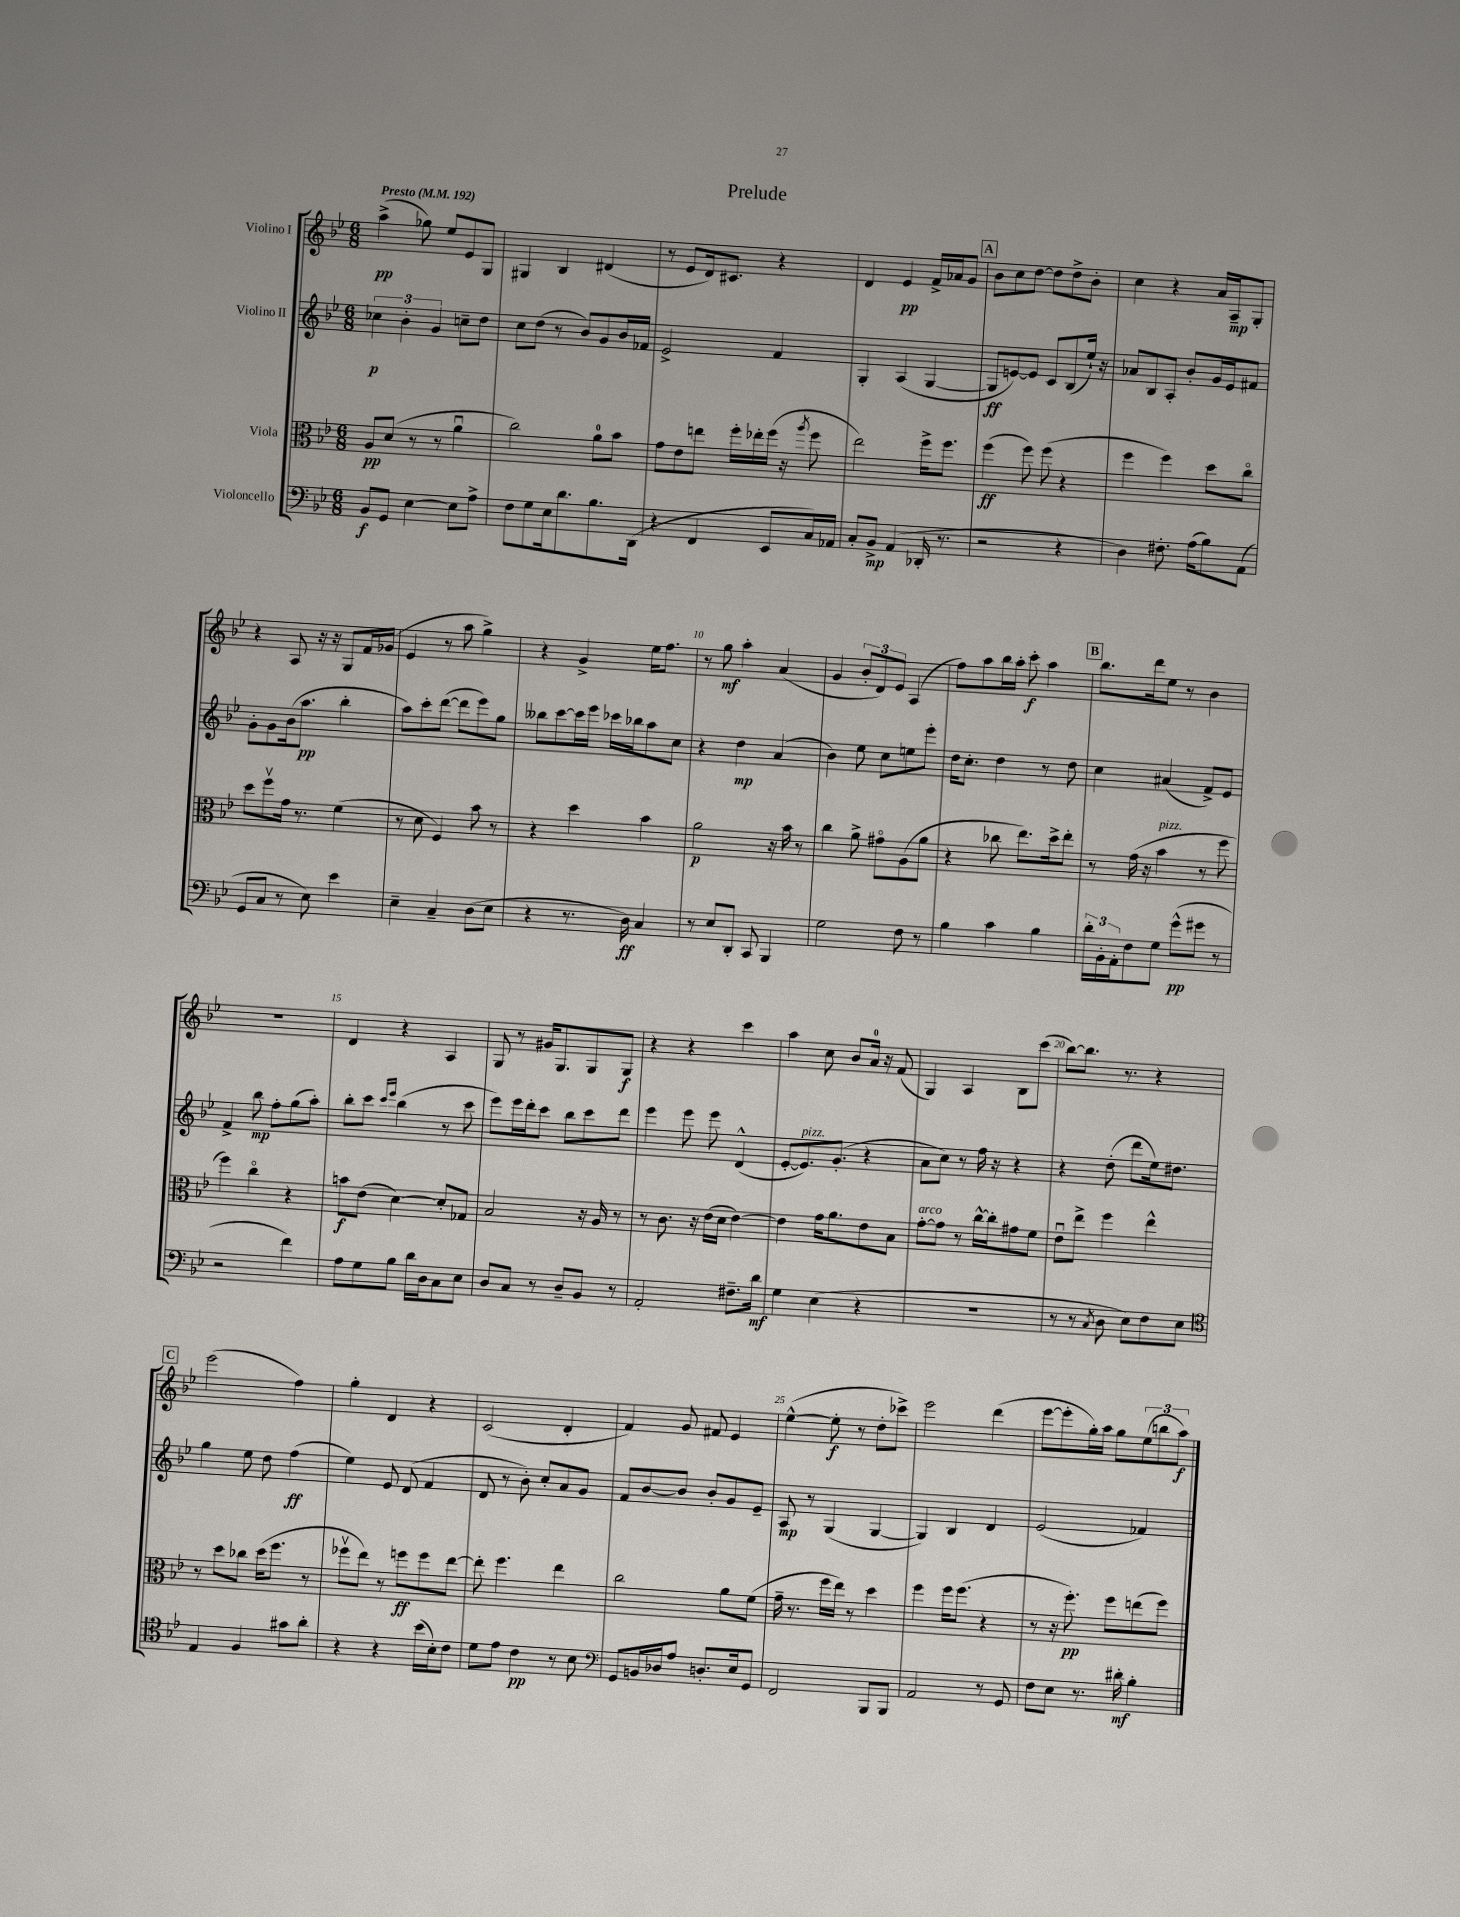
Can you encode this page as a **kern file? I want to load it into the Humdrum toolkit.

**kern	**dynam	**kern	**dynam	**kern	**dynam	**kern	**dynam
*part4	*part4	*part3	*part3	*part2	*part2	*part1	*part1
*staff4	*staff4	*staff3	*staff3	*staff2	*staff2	*staff1	*staff1
*I"Violoncello	*	*I"Viola	*	*I"Violino II	*	*I"Violino I	*
*clefF4	*	*clefC3	*	*clefG2	*	*clefG2	*
*k[b-e-]	*	*k[b-e-]	*	*k[b-e-]	*	*k[b-e-]	*
*M6/8	*	*M6/8	*	*M6/8	*	*M6/8	*
*MM192	*	*MM192	*	*MM192	*	*MM192	*
=1	=1	=1	=1	=1	=1	=1	=1
!	!	!	!	!	!	!LO:TX:a:B:t=Presto	!
8BB-/L	f	8A/L	pp	6cc-X\	p	(4aa^\	pp
8GG/J	.	(8d/J	.	.	.	.	.
.	.	.	.	6b-'\	.	.	.
[4E-\	.	8r	.	.	.	8gg-X\)	.
.	.	.	.	6g/	.	.	.
.	.	8r	.	.	.	8ee-/L	.
8E-\L]	.	4au\	.	8ccn~\L	.	8e-/	.
8A^\J	.	.	.	8dd\J	.	8G/J	.
=2	=2	=2	=2	=2	=2	=2	=2
8F\L	.	2cc\)	.	8cc\L	.	4G#X/	.
8G\	.	.	.	(8dd\J	.	.	.
16E-\k	.	.	.	8r	.	4B-/	.
8.d\	.	.	.	.	.	.	.
.	.	.	.	8b-/L)	.	.	.
8.B-\	.	8a\L	.	8g/	.	(4d#X/	.
.	.	8b-\J	.	16b-/L	.	.	.
(16DD\Jk	.	.	.	16f-X/JJ	.	.	.
=3	=3	=3	=3	=3	=3	=3	=3
4r	.	8g\L	.	2e-^/	.	8r	.
.	.	8e-\	.	.	.	8e-/L	.
4FF/	.	8een\J	.	.	.	16d/k)	.
.	.	.	.	.	.	8.c#X/J	.
.	.	16ff'\LL	.	.	.	.	.
.	.	16ee-X'\	.	.	.	.	.
8EE-/L	.	(16ff\JJ	.	4f/	.	4r	.
.	.	16r	.	.	.	.	.
.	.	8qaa/	.	.	.	.	.
16C/L)	.	8ff\	.	.	.	.	.
16AA-X/JJ	.	.	.	.	.	.	.
=4	=4	=4	=4	=4	=4	=4	=4
8C'/L	.	2ee-\)	.	4G'/	.	4d/	.
8BB-^/J	mp	.	.	.	.	.	.
(4AA/	.	.	.	(4A/	.	4e-/	pp
16DD-X'/	.	16ff^\KL	.	[4G/	.	16f^/LL	.
8.r	.	8.ff\J	.	.	.	16a-X/J	.
.	.	.	.	.	.	8g/J	.
!!LO:REH:place=s1:t=A
=5	=5	=5	=5	=5	=5	=5	=5
2r	.	(4ff\	ff	8G/L]	ff	8b-\L	.
.	.	.	.	[8en/)	.	8cc\	.
.	.	8ff\)	.	8e/J]	.	[8dd\J	.
.	.	(8ff\	.	8c/L	.	8dd\L]	.
4r	.	4r	.	(8B-/	.	8dd^\	.
.	.	.	.	16ee-`/Jk)	.	8b-'\J	.
.	.	.	.	16r	.	.	.
=6	=6	=6	=6	=6	=6	=6	=6
4D\)	.	4ff\	.	8a-X/L	.	4cc\	.
.	.	.	.	8B-/	.	.	.
8.F#X'\	.	4ff\)	.	8A'/J	.	4r	.
.	.	.	.	8b-'/L	.	.	.
(16A\KL	.	.	.	.	.	.	.
8B-\)	.	8dd\L	.	16g/L	.	16a/LL	.
.	.	.	.	16e-/J	.	16A~/J	mp
(8AA\J	.	8cc\J	.	8f#X/J	.	8G'/J	.
!!LO:LB:g=z
=7	=7	=7	=7	=7	=7	=7	=7
8GG/L	.	8dd\L	.	8g'\L	.	4r	.
8C/J	.	8ffv\	.	8g\	.	.	.
8r	.	16g\Jk	.	(16b-\k	.	8A/	.
.	.	8.r	.	8.aa\J	pp	.	.
8E-\)	.	.	.	.	.	16r	.
.	.	.	.	.	.	16r	.
4e-\	.	(4f\	.	4bb-'\	.	8G/L	.
.	.	.	.	.	.	16f/L	.
.	.	.	.	.	.	(16g-X/JJ	.
=8	=8	=8	=8	=8	=8	=8	=8
4E-~\	.	8r	.	8aa\L)	.	4e-/	.
.	.	8d\	.	8ccc'\	.	.	.
4C~/	.	4F/)	.	([8ddd\J	.	8r	.
.	.	.	.	8ddd\L]	.	8aa\	.
(8D\L	.	8b-\	.	8eee-\)	.	4gg^\)	.
8E-\J	.	8r	.	8gg\J	.	.	.
=9	=9	=9	=9	=9	=9	=9	=9
4r	.	4r	.	8bb--X\L	.	4r	.
.	.	.	.	[8ccc\	.	.	.
8.r	.	4dd\	.	16ccc\L]	.	4g^/	.
.	.	.	.	16eee-\JJ	.	.	.
.	.	.	.	16ccc-X\LL	.	.	.
16D\)	ff	.	.	16bb-X\J	.	.	.
4C/	.	4b-\	.	8aa\	.	16ee-\KL	.
.	.	.	.	.	.	8.ff\J	.
.	.	.	.	8cc\J	.	.	.
=10	=10	=10	=10	=10	=10	=10	=10
8r	.	2a\	p	4r	.	8r	.
8E-/L	.	.	.	.	.	8gg\	mf
8DD'/J	.	.	.	4dd\	mp	4aa'\	.
8CC/	.	.	.	.	.	.	.
4BBB-/	.	16r	.	(4a/	.	(4a/	.
.	.	16b-\	.	.	.	.	.
.	.	8r	.	.	.	.	.
=11	=11	=11	=11	=11	=11	=11	=11
2G\	.	4cc\	.	4b-\)	.	4g/	.
.	.	8a^\	.	8ee-\	.	12b-'/L	.
.	.	.	.	.	.	12d/)	.
.	.	8g#X\L	.	8cc\L	.	.	.
.	.	.	.	.	.	12e-/J	.
8F\	.	(8A\	.	8een\	.	(4A/	.
8r	.	8a\J	.	8eee-'\J	.	.	.
=12	=12	=12	=12	=12	=12	=12	=12
4B-\	.	4r	.	16dd\KL	.	8ff\L)	.
.	.	.	.	8.cc'\J	.	.	.
.	.	.	.	.	.	8aa\	.
4c\	.	8cc-X\	.	4dd\	.	16bb-\L	.
.	.	.	.	.	.	16aa'\JJ	.
.	.	8.ee-\L)	.	.	.	8ccc'\	f
4B-\	.	.	.	8r	.	4aa\	.
.	.	16dd^\k	.	.	.	.	.
.	.	8ee-'\J	.	8dd\	.	.	.
!!LO:REH:place=s1:t=B
=13	=13	=13	=13	=13	=13	=13	=13
24d'\LL	.	8r	.	4cc\	.	8.bb-\L	.
24BB-'\	.	.	.	.	.	.	.
24AA'\J	.	.	.	.	.	.	.
8F\	.	(16g\	.	.	.	.	.
.	.	16r	.	.	.	16ddd\k	.
!	!	!LO:TX:a:i:t=pizz.	!	!	!	!	!
8G\J	.	4b-\	.	(4a#X/	.	8ee-\J	.
(8g^^\L	pp	.	.	.	.	8r	.
8g#X\J	.	8r	.	8f^/L)	.	4b-\	.
8r	.	8ff\	.	8e-/J	.	.	.
!!LO:LB:g=z
=14	=14	=14	=14	=14	=14	=14	=14
2r	.	4ff\)	.	4f^/	.	2.r	.
.	.	4cc\	.	8bb-\	mp	.	.
.	.	.	.	8ff'\L	.	.	.
4f\)	.	4r	.	(8gg\	.	.	.
.	.	.	.	8aa'\J)	.	.	.
=15	=15	=15	=15	=15	=15	=15	=15
8A\L	.	8bn\L	f	8bb-'\L	.	4d/	.
8G\	.	(8e-\J	.	8ccc\J	.	.	.
.	.	.	.	16qqccc/LL	.	.	.
.	.	.	.	16qqeee-/JJ	.	.	.
8B-\J	.	[4d\)	.	(4bb-\	.	4r	.
16d\LL	.	.	.	.	.	.	.
16D\J	.	.	.	.	.	.	.
8C\	.	8d'/L]	.	8r	.	4A/	.
8E-\J	.	8G-X/J	.	8ccc\	.	.	.
=16	=16	=16	=16	=16	=16	=16	=16
8D/L	.	2B-/	.	8eee-\L)	.	8G/	.
8C/J	.	.	.	16eee-\L	.	8r	.
.	.	.	.	16ddd'\J	.	.	.
8r	.	.	.	8ccc\J	.	16g#X/KL	.
.	.	.	.	.	.	8.G/	.
8D~/L	.	.	.	8bb-\L	.	.	.
8BB-/J	.	16r	.	8ccc\	.	8G/	.
.	.	16A/	.	.	.	.	.
8r	.	8r	.	8ddd\J	.	8G/J	f
=17	=17	=17	=17	=17	=17	=17	=17
2AA'/	.	8r	.	4eee-\	.	4r	.
.	.	8.c\	.	.	.	.	.
.	.	.	.	8eee-\	.	4r	.
.	.	16r	.	.	.	.	.
.	.	(16e-\LL	.	8eee-\	.	.	.
.	.	16d\JJ	.	.	.	.	.
8.F#X~\L	.	[4e-\)	.	(4d^^/	.	4ccc\	.
16d\Jk	mf	.	.	.	.	.	.
=18	=18	=18	=18	=18	=18	=18	=18
4G\	.	4e-\]	.	[8e-'/L	.	4aa\	.
!	!	!	!	!LO:TX:a:i:t=pizz.	!	!	!
.	.	.	.	8.e-/])	.	.	.
(4E-\	.	16g\KL	.	.	.	8cc\	.
.	.	8.a\	.	(8.g'/J	.	.	.
.	.	.	.	.	.	8b-/L	.
4r	.	8e-\	.	4r	.	16a/Jk	.
.	.	.	.	.	.	16r	.
.	.	8B-\J	.	.	.	(8f/	.
=19	=19	=19	=19	=19	=19	=19	=19
!	!	!LO:TX:a:i:t=arco	!	!	!	!	!
2.r	.	[8g'\L	.	8a\L	.	4G/)	.
.	.	8g\J]	.	8cc\J)	.	.	.
.	.	8r	.	8r	.	4A/	.
.	.	[16cc^^\LL	.	16ff\	.	.	.
.	.	16cc'\J]	.	16r	.	.	.
.	.	8g#X\	.	4r	.	8B-\L	.
.	.	8f\J	.	.	.	(8ccc\J	.
=20	=20	=20	=20	=20	=20	=20	=20
8r	.	8e-u\L	.	4r	.	[8bb-\L)	.
8r	.	8ee-^\J	.	.	.	8.bb-\J]	.
8qC/	.	.	.	.	.	.	.
8D\	.	4ff\	.	(8dd'\	.	.	.
.	.	.	.	.	.	8.r	.
8E-\L)	.	.	.	8ddd\L	.	.	.
8F\	.	4ee-^^\	.	16ee-\k)	.	4r	.
.	.	.	.	8.dd#X\J	.	.	.
8E-\J	.	.	.	.	.	.	.
!!LO:LB:g=z
!!LO:REH:place=s1:t=C
=21	=21	=21	=21	=21	=21	=21	=21
*clefC4	*	*	*	*	*	*	*
4E-/	.	8r	.	4gg\	.	(2eee-\	.
.	.	8dd\L	.	.	.	.	.
4F/	.	8cc-X\J	.	8ee-\	.	.	.
.	.	(16dd\KL	.	8dd\	.	.	.
.	.	8.ff\J	.	.	.	.	.
8g#X\L	.	.	.	(4ff\	ff	4ff\)	.
8a'\J	.	8r	.	.	.	.	.
=22	=22	=22	=22	=22	=22	=22	=22
4r	.	8ff-Xv\L	.	4ee-\)	.	4gg'\	.
.	.	8ee-\J)	.	.	.	.	.
4r	.	8r	.	8e-/	.	4d/	.
.	.	8ffn\L	ff	(8d/	.	.	.
(16b-\LL	.	8ff\	.	4f/	.	4r	.
16B-'\J)	.	.	.	.	.	.	.
8c\J	.	[8ee-\J	.	.	.	.	.
=23	=23	=23	=23	=23	=23	=23	=23
8d\L	.	8ee-'\]	.	8d/	.	(2c/	.
8e-\J	.	4.ff\	.	8r	.	.	.
4c\	pp	.	.	8b-'\)	.	.	.
.	.	.	.	8cc'/L	.	.	.
8r	.	4ee-\	.	8a/	.	4d'/	.
8B-\	.	.	.	8g/J	.	.	.
=24	=24	=24	=24	=24	=24	=24	=24
*clefF4	*	*	*	*	*	*	*
8GG/L	.	2cc\	.	8f/L	.	4f/)	.
16BBn/L	.	.	.	[8b-/	.	.	.
16D-X/J	.	.	.	.	.	.	.
8A/J	.	.	.	8b-/J]	.	8g/	.
8.Dn'/L	.	.	.	8b-'/L	.	8f#X/	.
.	.	8a\L	.	8g/	.	4e-/	.
16E-/k	.	.	.	.	.	.	.
8GG/J	.	(8f\J	.	8e-~/J	.	.	.
=25	=25	=25	=25	=25	=25	=25	=25
2FF/	.	16g~\	.	8A/	mp	([4ee-^^\	.
.	.	8.r	.	.	.	.	.
.	.	.	.	8r	.	.	.
.	.	16ff\LL	.	(4G/	.	8ee-'\]	f
.	.	16ee-\JJ)	.	.	.	.	.
.	.	8r	.	.	.	8r	.
8BBB-/L	.	4dd\	.	[4G/	.	8dd'\L	.
8BBB-/J	.	.	.	.	.	8ccc-X^\J)	.
=26	=26	=26	=26	=26	=26	=26	=26
2AA/	.	4ff\	.	4G/])	.	2eee-\	.
.	.	16ff\KL	.	4B-/	.	.	.
.	.	(8.ff\J	.	.	.	.	.
8r	.	4r	.	4d/	.	(4ddd\	.
8GG/	.	.	.	.	.	.	.
=27	=27	=27	=27	=27	=27	=27	=27
8F\L	.	8r	.	(2e-/	.	[8eee-\L	.
8E-\J	.	16r	.	.	.	8eee-'\]	.
.	.	8.ff'\)	pp	.	.	.	.
8.r	.	.	.	.	.	16gg'\L)	.
.	.	.	.	.	.	16aa\JJ	.
.	.	8ff\L	.	.	.	8gg\L	.
16d#X'\	mf	.	.	.	.	.	.
4B-'\	.	(8een\	.	4f-X/)	.	(12ee-\	.
.	.	.	.	.	.	12bbn\	.
.	.	8ff\J)	.	.	.	.	.
.	.	.	.	.	.	12aa\J)	f
==	==	==	==	==	==	==	==
*-	*-	*-	*-	*-	*-	*-	*-
